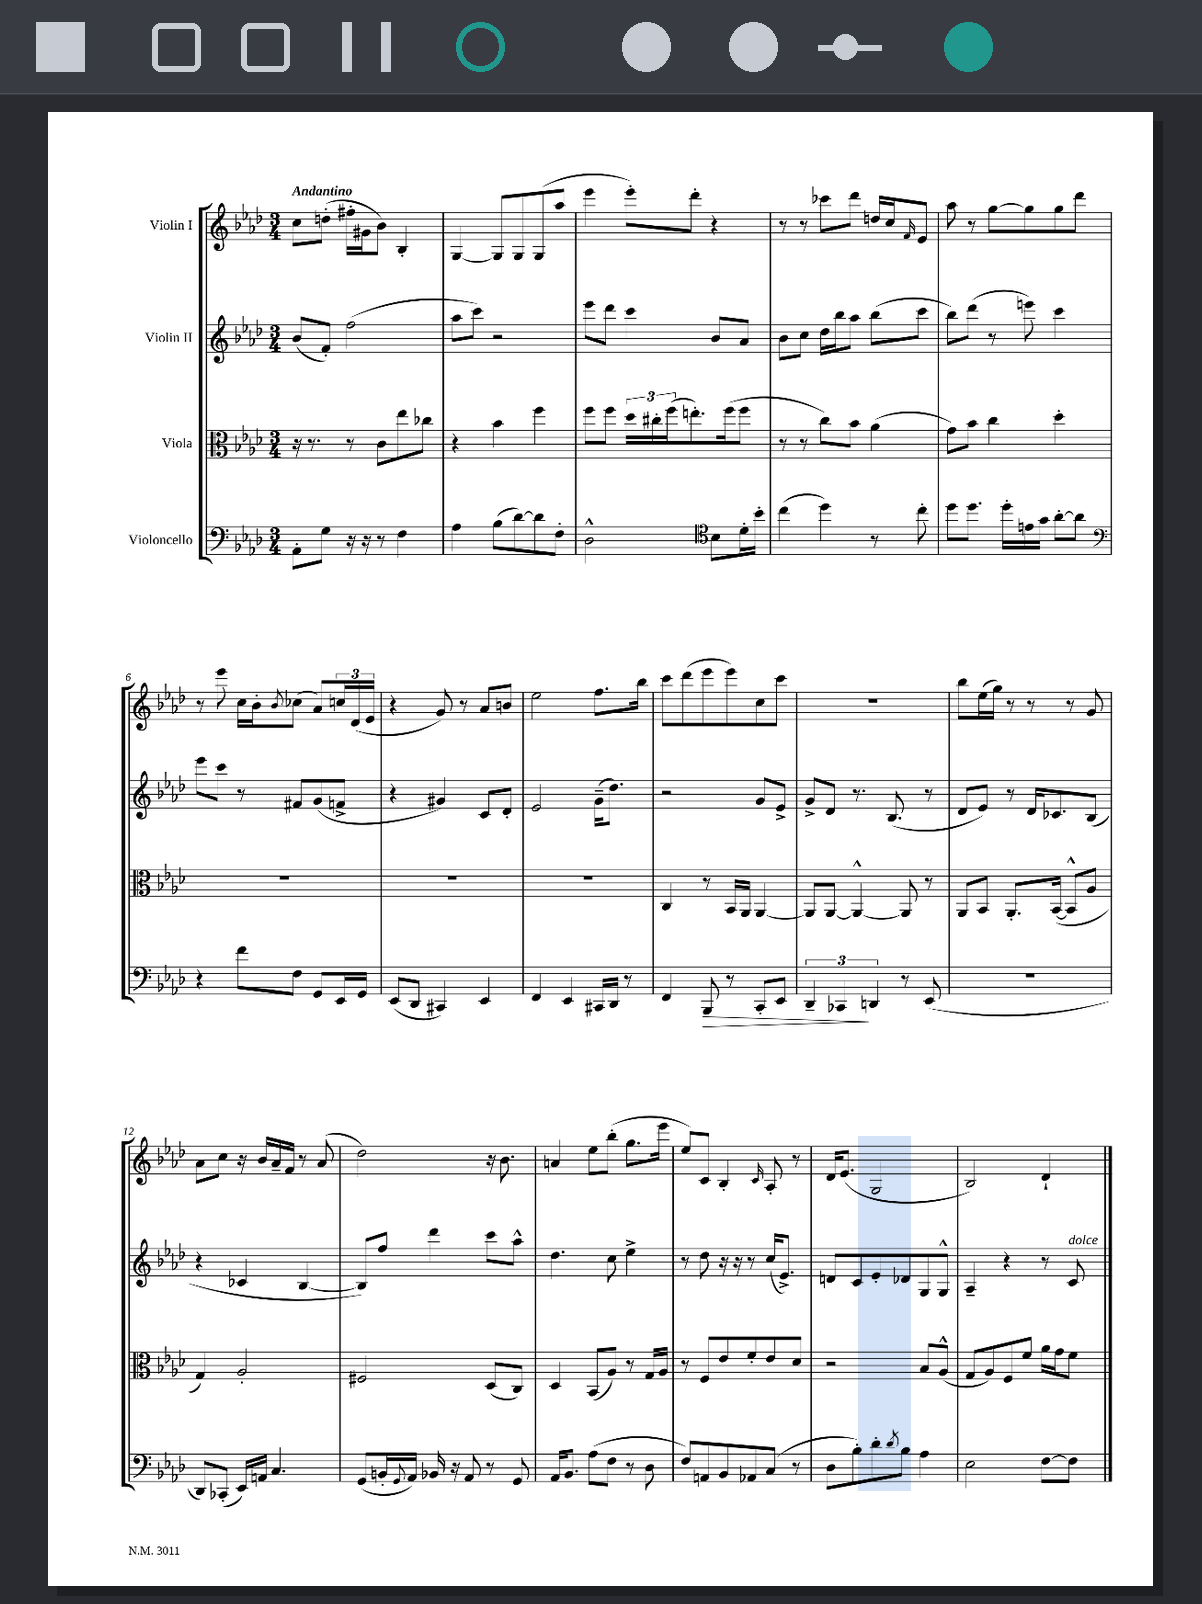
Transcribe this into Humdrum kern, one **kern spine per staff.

**kern	**dynam	**kern	**kern	**kern
*part4	*part4	*part3	*part2	*part1
*staff4	*staff4	*staff3	*staff2	*staff1
*I"Violoncello	*	*I"Viola	*I"Violin II	*I"Violin I
*clefF4	*	*clefC3	*clefG2	*clefG2
*k[b-e-a-d-]	*	*k[b-e-a-d-]	*k[b-e-a-d-]	*k[b-e-a-d-]
*M3/4	*	*M3/4	*M3/4	*M3/4
=1	=1	=1	=1	=1
!	!	!	!	!LO:TX:a:B:t=Andantino
8AA-'\L	.	16r	(8b-/L	8cc\L
.	.	8.r	.	.
8G\J	.	.	8f'/J)	(8ddn'\J
16r	.	8r	(2ff\	16ff#X'\LL
16r	.	.	.	16g#X\J
8r	.	8c\L	.	8b-\J)
4F\	.	8ee-\	.	4B-'/
.	.	8cc-X\J	.	.
=2	=2	=2	=2	=2
4A-\	.	4r	8aa-\L	[4G/
.	.	.	8ccc\J)	.
(8B-\L	.	4b-\	2r	8G/L]
[8d-\)	.	.	.	8G/
8d-\]	.	4ff\	.	(8G/
8F'\J	.	.	.	8aa-/J
=3	=3	=3	=3	=3
2D-^^\	.	8ff\L	8eee-\L	4eee-\
.	.	8ff\J	8ddd-\J	.
.	.	24dd-\LL	4ccc\	8eee-'\L)
.	.	24cc#X'\	.	.
.	.	(24ff\J	.	.
.	.	8.een'\)	.	8ddd-'\J
*clefC4	*	*	*	*
8B-\L	.	.	8b-/L	4r
.	.	(16ff\k	.	.
16d-'\L	.	8ff\J	8a-/J	.
16b-'\JJ	.	.	.	.
=4	=4	=4	=4	=4
(4cc\	.	8r	8b-\L	8r
.	.	8r	8cc\J	8r
4dd-\)	.	8cc\L)	16dd-\LL	8ccc-X\L
.	.	.	16bb-\J	.
.	.	8b-\J	8aa-\J	8ddd-\J
8r	.	(4a-\	(8bb-\L	16ddn/LL
.	.	.	.	16cc/J
.	.	.	.	16qqf/
8cc'\	.	.	8ccc\J	8e-/J
=5	=5	=5	=5	=5
8dd-\L	.	8g\L)	8bb-\L)	8aa-\
8.dd-\J	.	8b-\J	(8ddd-\J	8r
.	.	4cc\	8r	[8gg\L
16dd-'\LL	.	.	.	.
16en\	.	.	8eeen\)	8gg\]
16g\JJ	.	.	.	.
[8a-'\L	.	4dd-'\	4ccc\	8gg\
8a-\J]	.	.	.	8ddd-\J
!!LO:LB:g=z
=6	=6	=6	=6	=6
*clefF4	*	*	*	*
4r	.	2.r	8eee-\L	8r
.	.	.	8ccc\J	8eee-\
8f\L	.	.	8r	16cc\LL
.	.	.	.	16b-'\J
.	.	.	.	8qb-/
8F\J	.	.	8f#X/L	(8cc-X\J
8GG/L	.	.	(8g/	8a-/L)
16EE-/L	.	.	8fn^/J	24ccn/L
.	.	.	.	(24d-/
16GG/JJ	.	.	.	.
.	.	.	.	24e-/JJ
=7	=7	=7	=7	=7
(8EE-/L	.	2.r	4r	4r
8DD-/J	.	.	.	.
4CC#X/)	.	.	4g#X/)	8g/)
.	.	.	.	8r
4EE-/	.	.	8c/L	8a-/L
.	.	.	8d-'/J	8bn/J
=8	=8	=8	=8	=8
4FF/	.	2.r	2e-/	2ee-\
4EE-/	.	.	.	.
16CC#X/LL	.	.	(16g~\KL	8.ff\L
16DD-/JJ	.	.	8.dd-\J)	.
8r	.	.	.	.
.	.	.	.	16bb-\Jk
=9	=9	=9	=9	=9
4FF/	.	4C/	2r	8ccc\L
.	.	.	.	(8ddd-\
!	!LO:HP:b	!	!	!
8BBB-/	>	8r	.	8eee-\
8r	.	16BB-/LL	.	8eee-\)
.	.	16AA-/JJ	.	.
8CC'/L	.	[4AA-/	8g/L	8cc\
8EE-/J	.	.	8e-^/J	8ccc\J
=10	=10	=10	=10	=10
6DD-~/	.	8AA-/L]	8g^/L	2.r
.	.	[8AA-/J	8d-/J	.
6CC-X/	.	.	.	.
.	.	4AA-^^/_	8.r	.
6DDn/	]	.	.	.
.	.	.	(8.B-/	.
8r	.	8AA-/]	.	.
(8EE-/	.	8r	8r	.
=11	=11	=11	=11	=11
2.r	.	8AA-/L	8d-/L	8bb-\L
.	.	8BB-/J	8e-/J)	(16ee-\L
.	.	.	.	16gg\JJ)
.	.	8.AA-'/L	8r	8r
.	.	.	16d-/KL	8r
.	.	([16BB-/Jk	8.c-X/	.
.	.	8BB-^^/L]	.	8r
.	.	8A-/J	(8B-/J	8g/
!!LO:LB:g=z
=12	=12	=12	=12	=12
8DD-/L)	.	4G/)	4r	8a-\L
(8CC-X'/J	.	.	.	8cc\J
16EE-/LL)	.	2A-'/	4c-X/	16r
16AAn/JJ	.	.	.	16b-/LL
4.C/	.	.	.	16a-~/
.	.	.	.	16f/JJ
.	.	.	[4B-/	8r
.	.	.	.	(8a-/
=13	=13	=13	=13	=13
(8GG/L	.	2F#X/	8B-/L])	2dd-\)
16BBn'/L	.	.	8ff/J	.
8qqGG/	.	.	.	.
16AA-/JJ)	.	.	.	.
16BB-X/	.	.	4ddd-\	.
16r	.	.	.	.
8AA-/	.	.	.	.
8r	.	(8D-/L	8ccc\L	16r
.	.	.	.	8.b-\
8GG/	.	8C/J)	8aa-^^\J	.
=14	=14	=14	=14	=14
16AA-/KL	.	4D-/	4.dd-\	4an/
8.BB-/J	.	.	.	.
(8A-\L	.	(8BB-/L	.	8ee-\L
8F\J	.	8A-/J)	8cc\	(8bb-'\J
8r	.	8r	4ee-^\	8.gg\L
8D-\	.	16G/LL	.	.
.	.	16A-/JJ	.	16eee-\Jk
=15	=15	=15	=15	=15
8F/L)	.	8r	8r	8ee-/L)
8AAn/	.	8F/L	8dd-\	8c/J
8BB-/	.	8e-/	16r	4B-'/
.	.	.	16r	.
8AA-X/	.	8f'/	8r	.
.	.	.	.	16qqc/
(8C/J	.	8e-/	(16cc/KL	8A-'/
.	.	.	8.e-^/J)	.
8r	.	8d-/J	.	8r
=16	=16	=16	=16	=16
8D-\L	.	2r	8dn/L	16d-/KL
.	.	.	.	(8.e-/J
8B-'\)	.	.	8c/	.
8d-'\	.	.	8e-'/	2G/
8qd-/	.	.	.	.
8B-\J	.	.	8d-X/	.
4A-\	.	8B-/L	8G/	.
.	.	(8A-^^/J	8G^^/J	.
=17	=17	=17	=17	=17
2E-\	.	8G/L	4A-~/	2B-/)
.	.	8A-/)	.	.
.	.	8F/	4r	.
.	.	8f/J	.	.
[8F\L	.	16a-\LL	8r	4d-`/
.	.	16g\J	.	.
!	!	!	!LO:TX:a:i:t=dolce	!
8F\J]	.	8f\J	8c/	.
==	==	==	==	==
*-	*-	*-	*-	*-
